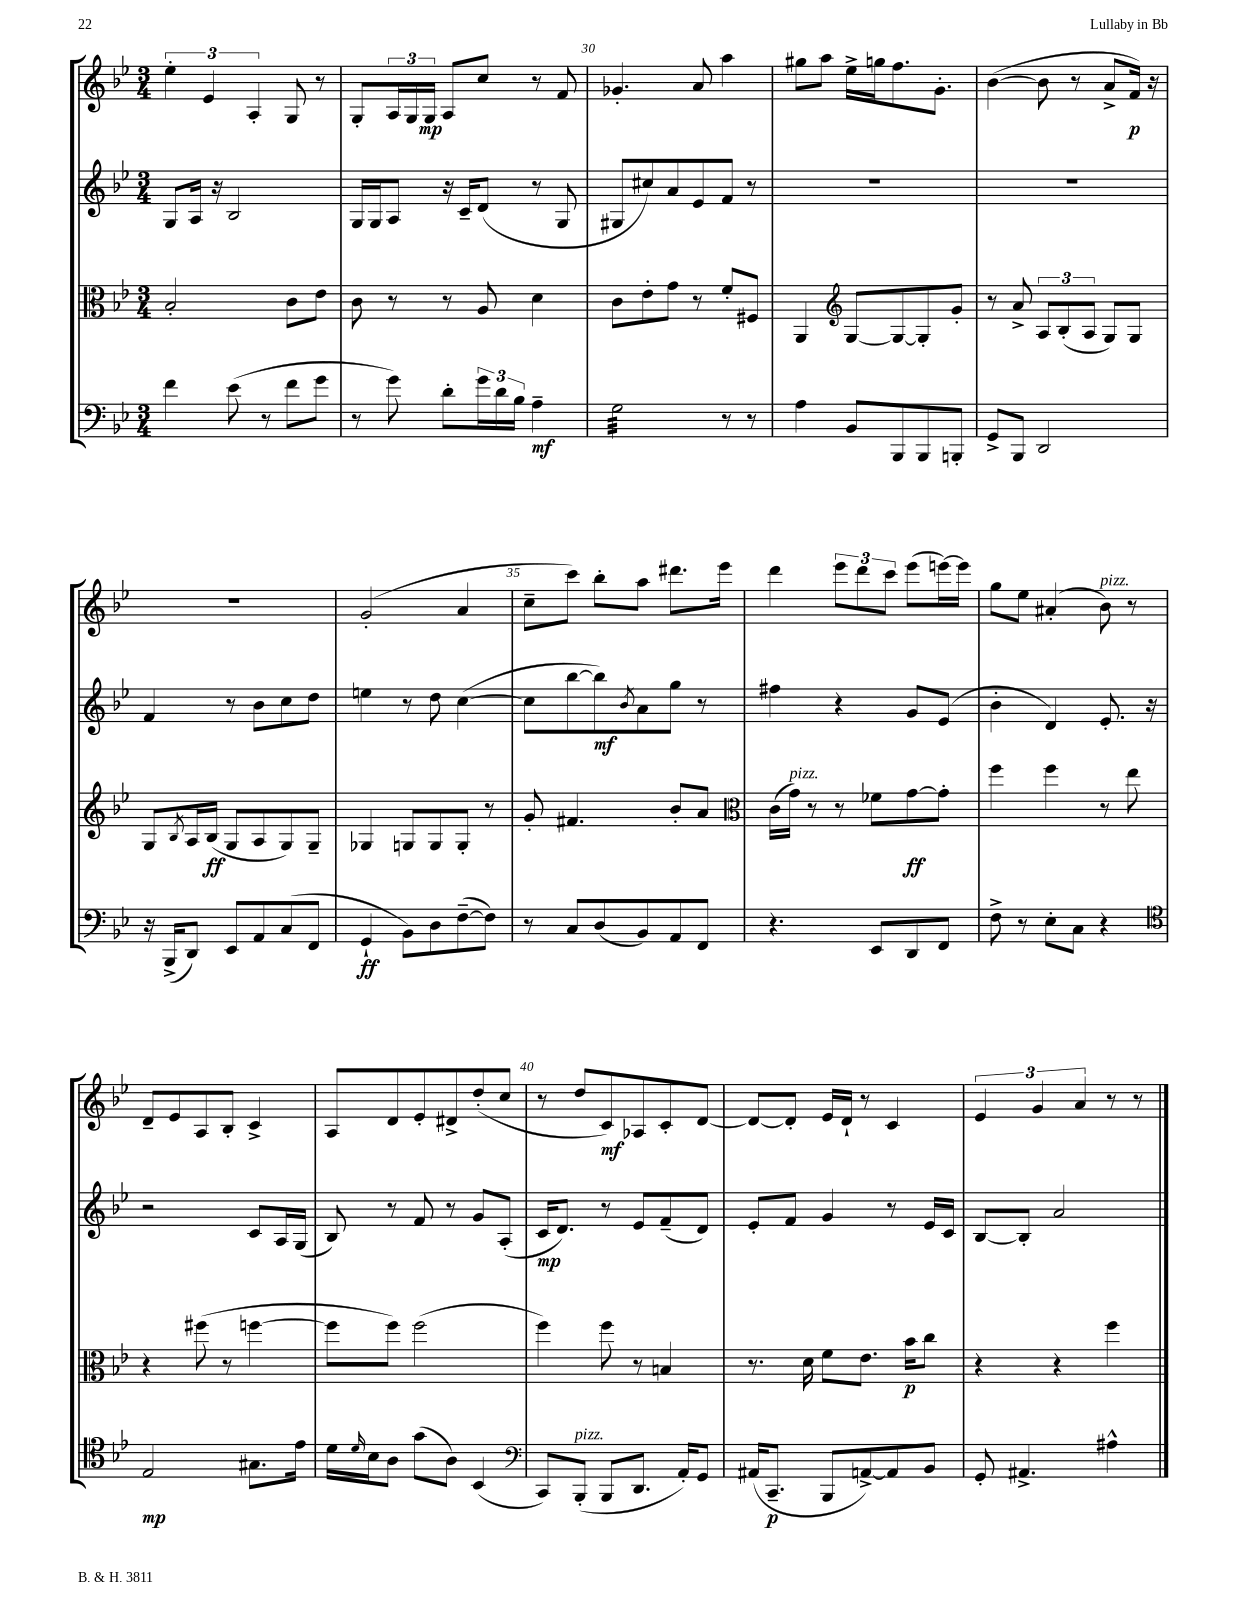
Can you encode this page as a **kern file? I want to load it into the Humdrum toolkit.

**kern	**kern	**kern	**kern
*staff4	*staff3	*staff2	*staff1
*clefF4	*clefC3	*clefG2	*clefG2
*k[b-e-]	*k[b-e-]	*k[b-e-]	*k[b-e-]
*M3/4	*M3/4	*M3/4	*M3/4
4f	2B-'	8G	6ee-'
.	.	16A	.
.	.	.	6e-
.	.	16r	.
(8e-	.	2B-	.
.	.	.	6A'
8r	.	.	.
8f	8c	.	8G
8g	8e-	.	8r
=	=	=	=
8r	8c	16G	8G'
.	.	16G	.
8g)	8r	8A	24A
.	.	.	24G
.	.	.	24G
8d'	8r	16r	8A
.	.	16c~	.
24g	8A	(8d	8cc
24d	.	.	.
24B-	.	.	.
4A~	4d	8r	8r
.	.	8G	8f
=	=	=	=
2G	8c	8G#	4.g-'
.	8e-'	8cc#)	.
.	8g	8a	.
.	8r	8e-	8a
8r	8f'	8f	4aa
8r	8F#	8r	.
=	=	=	=
4A	4AA	2.r	8gg#
.	.	.	8aa
*	*clefG2	*	*
8BB-	[8G	.	16ee-^
.	.	.	16gg
8BBB-	8G_	.	8.ff
8BBB-	8G']	.	.
.	.	.	8.g'
8BBB'	8g'	.	.
=	=	=	=
8GG^	8r	2.r	([4b-
8BBB-	8a^	.	.
2DD	12A	.	8b-]
.	(12B-'	.	.
.	.	.	8r
.	12A	.	.
.	8G)	.	8a^
.	8G	.	16f)
.	.	.	16r
=	=	=	=
16r	8G	4f	2.r
(16BBB-^	.	.	.
.	8qB-	.	.
8DD)	16A	.	.
.	(16B-	.	.
8EE-	8G	8r	.
8AA	8A	8b-	.
(8C	8G)	8cc	.
8FF	8G~	8dd	.
=	=	=	=
4GG`	4G-	4ee	(2g'
8BB-)	8G	8r	.
8D	8G	8dd	.
([8F~	8G'	([4cc	4a
8F])	8r	.	.
=	=	=	=
8r	8g'	8cc]	8cc~
8C	4.f#	[8bb-	8ccc)
(8D	.	8bb-])	8bb-'
.	.	8qb-	.
8BB-)	.	8a	8aa
8AA	8b-'	8gg	8.ddd#
8FF	8a	8r	.
.	.	.	16eee-
=	=	=	=
*	*clefC3	*	*
4.r	(16c	4ff#	4ddd
.	16g)	.	.
.	8r	.	.
.	8r	4r	12eee-
.	.	.	12ddd
8EE-	8f-	.	.
.	.	.	12ccc
8DD	[8g	8g	(8eee-
8FF	8g']	(8e-	[16eee)
.	.	.	16eee]
=	=	=	=
8F^	4ff	4b-'	8gg
8r	.	.	8ee-
8E-'	4ff	4d)	(4a#'
8C	.	.	.
4r	8r	8.e-'	8b-)
.	8ee-	.	8r
.	.	16r	.
=	=	=	=
*clefC4	*	*	*
2E-	4r	2r	8d~
.	.	.	8e-
.	(8ff#	.	8A
.	8r	.	8B-'
8.G#	[4ff	8c	4c^
.	.	16A	.
16e-	.	(16G	.
=	=	=	=
16d	8ff]	8B-)	8A
16qqd	.	.	.
16B-	.	.	.
8A	8ff)	8r	8d
(8g	(2ff	8f	8e-'
8A)	.	8r	8d#^
(4BB-	.	8g	(8dd'
.	.	(8A'	8cc
=	=	=	=
*clefF4	*	*	*
8CC)	4ff)	16c	8r
.	.	8.d)	.
(8BBB-'	.	.	8dd
8BBB-	8ff	8r	8c)
8.DD	8r	8e-	8A-
.	4B	(8f~	8c'
16AA')	.	.	.
8GG	.	8d)	[8d
=	=	=	=
(16AA#	8.r	8e-'	8d_
8.CC~	.	.	.
.	.	8f	8d']
.	16d	.	.
8BBB-	8f	4g	16e-
.	.	.	16d`
[8AA^)	8.e-	.	8r
8AA]	.	8r	4c
.	16b-	.	.
8BB-	8cc	16e-	.
.	.	16c	.
=	=	=	=
8GG'	4r	[8B-	6e-
4.AA#^	.	8B-']	.
.	.	.	6g
.	4r	2a	.
.	.	.	6a
4A#^^	4ff	.	8r
.	.	.	8r
==	==	==	==
*-	*-	*-	*-
